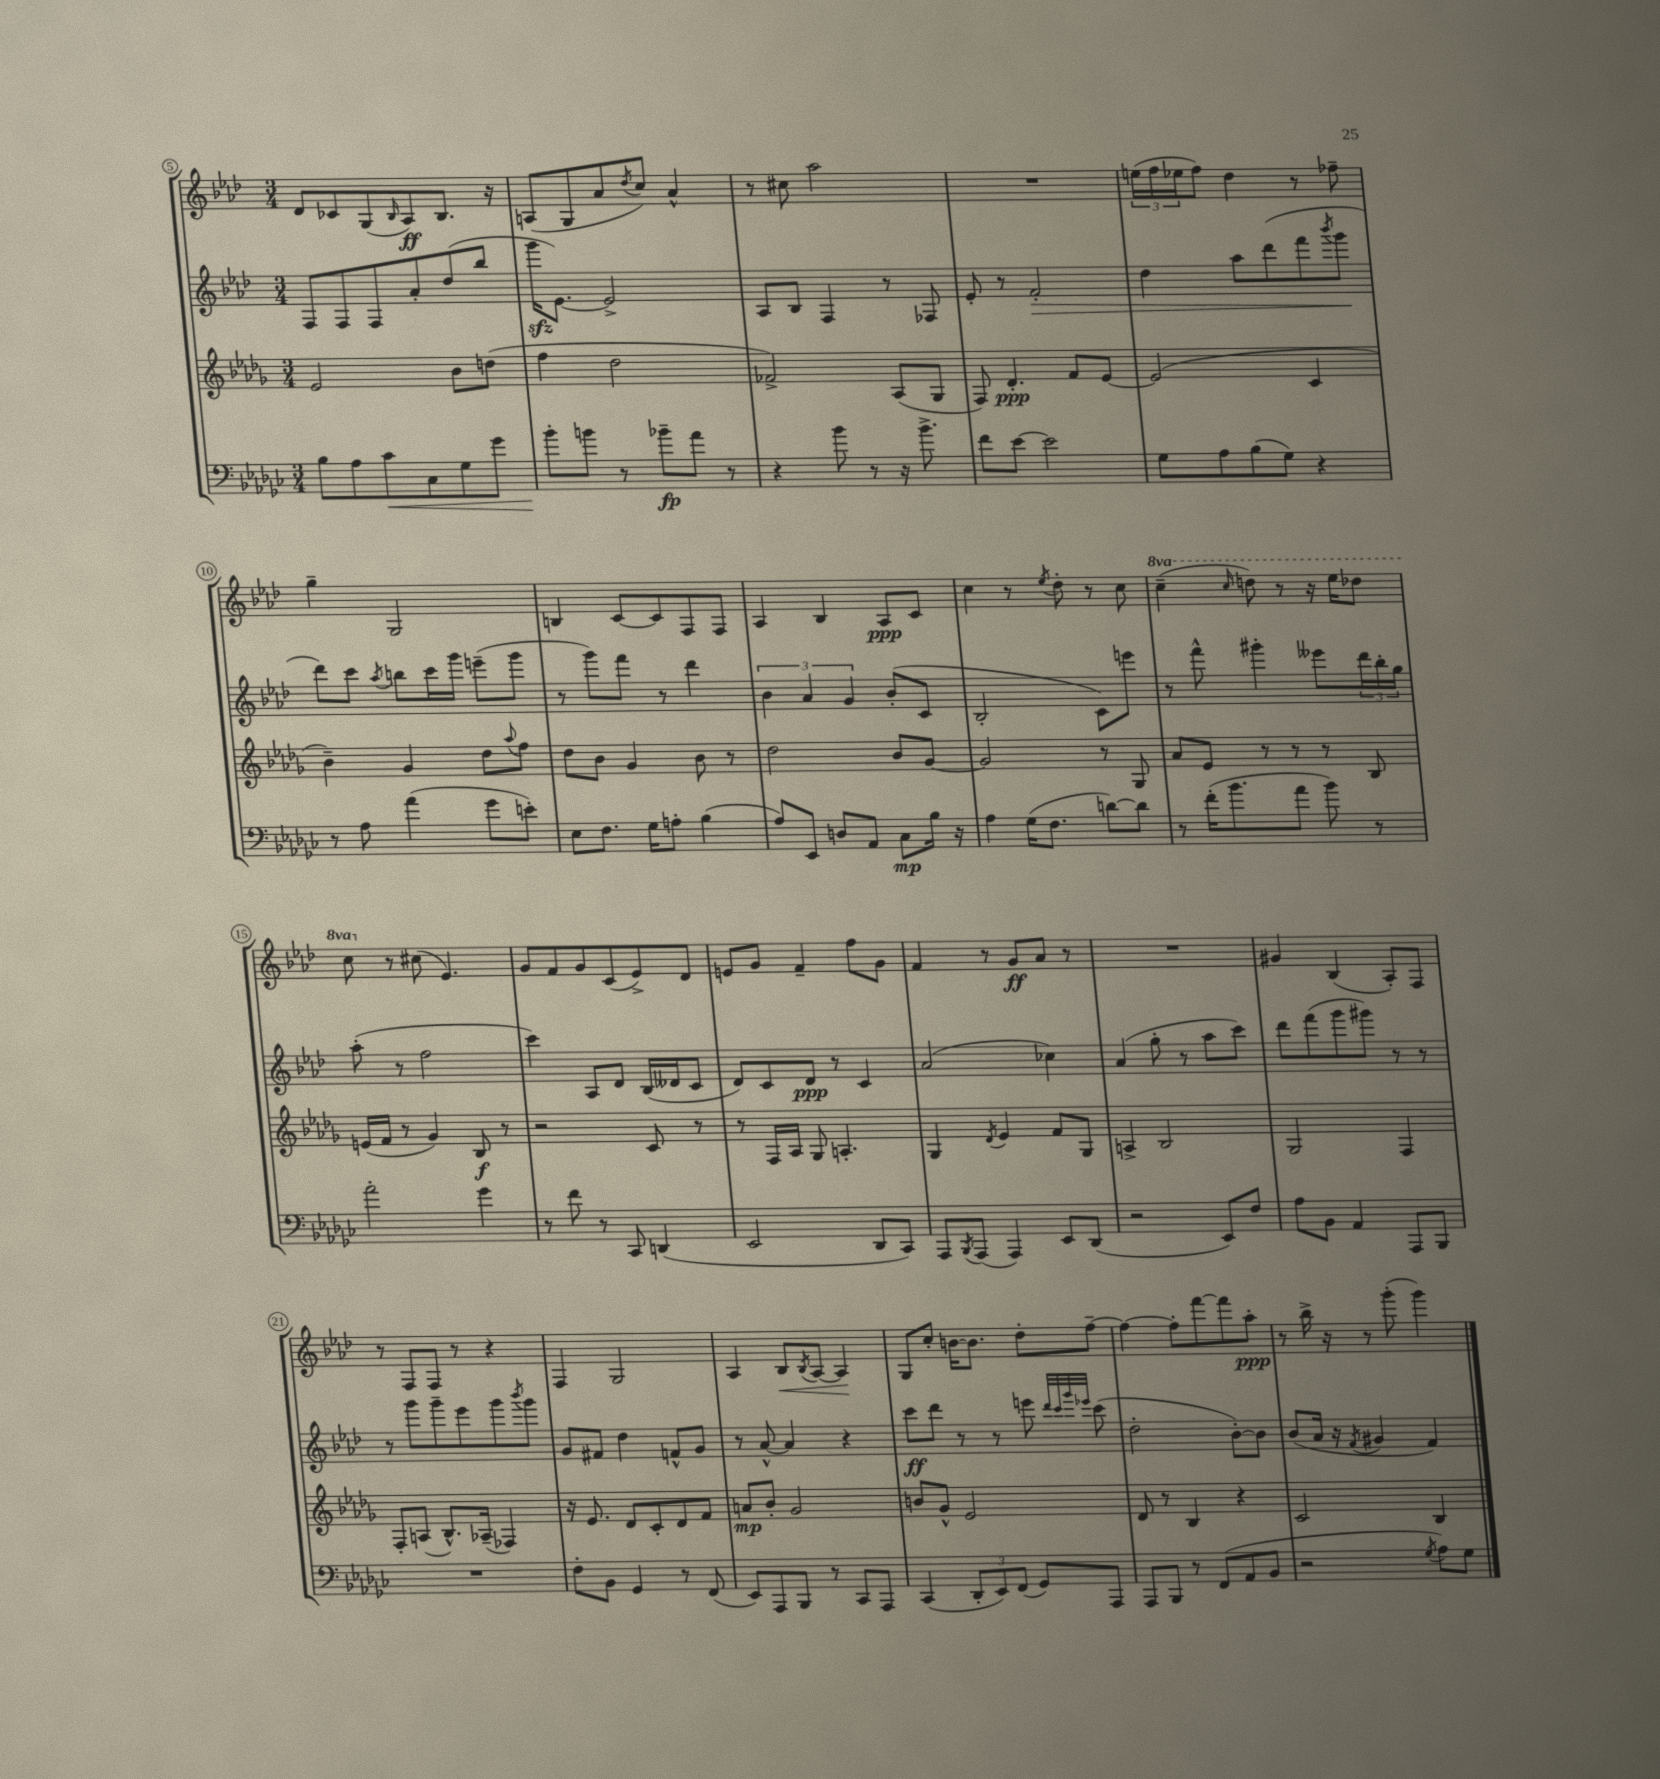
<<
\new StaffGroup <<
\new Staff = "s0" {
    \clef treble \key aes \major \numericTimeSignature \time 3/4 \set Staff.ottavationMarkups = #ottavation-simple-ordinals
    des'8 ces'8 g8( \grace { bes16 } aes8\ff) bes8. r16 |
    a8( g8 aes'8 \acciaccatura { des''8 } c''8) aes'4-^ |
    r8 cis''8 aes''2 |
    R2. |
    \tuplet 3/2 { e''16( f''16 ees''16 } f''8) des''4 r8 fes''8-- |
    g''4-- g2 |
    b4 c'8~ c'8 f8 f8 |
    aes4 bes4 aes8\ppp c'8 |
    c''4 r8 \acciaccatura { ees''8 } des''8-. r8 c''8 |
    \ottava #1 c'''4--( \grace { c'''16 } d'''8) r8 r16 ees'''16 des'''8 |
    c'''8 \ottava #0 r8 cis''8( ees'4.) |
    g'8 f'8 g'8 c'8( ees'8->) des'8 |
    e'8 g'8 f'4-- f''8 g'8 |
    f'4 r8 g'8\ff aes'8 r8 |
    R2. |
    gis'4 bes4( aes8-.) f8 |
    r8 f8 f8 r8 r4 |
    f4 g2 |
    aes4 bes8\< \acciaccatura { bes8 } aes8~ aes4\! |
    g8 c''8-. b'16~ b'8. des''8-. f''8~-- |
    f''4~ f''8-. f'''8~ f'''8 aes''8-.\ppp |
    r8 bes''16-> r16 r8 g'''8-.( g'''4) \bar "|." |
}
\new Staff = "s1" {
    \clef treble \key aes \major \numericTimeSignature \time 3/4
    f8 f8 f8 aes'8-. des''8( bes''8 |
    g'''16\sfz ees'8.~) ees'2-> |
    aes8 bes8 f4 r8 fes8 |
    ees'8-. r8 f'2-.\> |
    des''4 aes''8 des'''8( f'''8 \acciaccatura { bes'''8 } g'''8\! |
    des'''8) c'''8 \acciaccatura { aes''8 } b''8 c'''16 g'''16 e'''8--( g'''8 |
    r8 g'''8) f'''8 r8 des'''4 |
    \tuplet 3/2 { bes'4 aes'4 g'4 } bes'8-.( c'8 |
    bes2-. c'8) e'''8 |
    r8 f'''8-^ gis'''4-. eeses'''8 \tuplet 3/2 { des'''16 bes''16-. g''16 } |
    aes''8-.( r8 f''2 |
    c'''4) aes8 des'8 bes16( deses'16 c'8 |
    des'8) c'8 des'8\ppp r8 c'4 |
    aes'2( ces''4) |
    aes'4( g''8-. r8 aes''8 c'''8) |
    des'''8 f'''8( g'''8 gis'''8) r8 r8 |
    r8 g'''8 g'''8-- ees'''8 g'''8 \acciaccatura { bes'''8 } g'''8 |
    g'8 fis'8 des''4 f'8-^ g'8 |
    r8 aes'8~-^ aes'4 r4 |
    c'''8\ff des'''8 r8 r8 e'''8 \grace { des'''32 c'''32 g'''32 ees'''32 } c'''8( |
    des''2-. bes'8~-.) bes'8 |
    bes'8( aes'16 r16 \acciaccatura { f'8 } gis'4 f'4) \bar "|." |
}
\new Staff = "s2" {
    \clef treble \key des \major \numericTimeSignature \time 3/4
    ees'2 bes'8 d''8( |
    f''4 des''2 |
    fes'2->) aes8( ges8 |
    f8) des'4.-.\ppp f'8 ees'8~ |
    ees'2( c'4 |
    bes'4--) ges'4 des''8 \appoggiatura { aes''8 } f''8 |
    des''8 bes'8 ges'4 bes'8 r8 |
    des''2 bes'8 ges'8~ |
    ges'2 r8 ges8 |
    aes'8 ees'8 r8 r8 r8 bes8 |
    e'16( f'16 r8 ges'4) bes8\f r8 |
    r2 c'8 r8 |
    r8 f16 aes16 ges8 a4.-. |
    ges4 \acciaccatura { des'8 } ees'4 f'8 ges8 |
    a4-> bes2 |
    ges2 f4 |
    f8-. a8( bes8.-^) aes16--( fes4) |
    r16 ees'8. des'8 c'8-. des'8 f'8 |
    a'8\mp bes'8-. ges'2 |
    b'8 ges'8-^ ees'2 |
    des'8 r8 bes4 r4 |
    c'2 bes4 \bar "|." |
}
\new Staff = "s3" {
    \clef bass \key ges \major \numericTimeSignature \time 3/4
    bes8 aes8 ces'8\< ces8 ges8 ges'8 |
    bes'8-.\! b'8 r8 bes'8--\fp aes'8 r8 |
    r4 bes'8 r8 r16 bes'8.-> |
    f'8 ees'8~ ees'2 |
    ges8 aes8 bes8( ges8) r4 |
    r8 aes8 aes'4( ges'8 e'8-.) |
    ees8 f8. ges16 a8-. bes4( |
    aes8) ees,8 d8 aes,8 ces8\mp bes16 r16 |
    aes4 ges16( f8. d'8~) d'8 |
    r8 f'16-.( bes'8. aes'8 bes'8) r8 |
    aes'2-. ges'4 |
    r8 f'8 r8 ces,8 d,4( |
    ees,2 des,8 ces,8) |
    aes,,8 \acciaccatura { bes,,8 } aes,,8( aes,,4) ees,8 des,8( |
    r2 ees,8) f8 |
    aes8 bes,8 aes,4 aes,,8 bes,,8 |
    R2. |
    f8-. bes,8 ges,4 r8 f,8( |
    ees,8) aes,,8 bes,,8 r8 ces,8 aes,,8 |
    ces,4( \tuplet 3/2 { des,8-. ees,8) f,8( } ges,8) aes,,8 |
    aes,,8 bes,,8 r8 f,8( aes,8 bes,8 |
    r2 \acciaccatura { ges8 } aes8) ges8 \bar "|." |
}
>>
>>
\layout { \context { \Score currentBarNumber = #5 \override BarNumber.stencil = #(make-stencil-circler 0.1 0.3 ly:text-interface::print) } }
